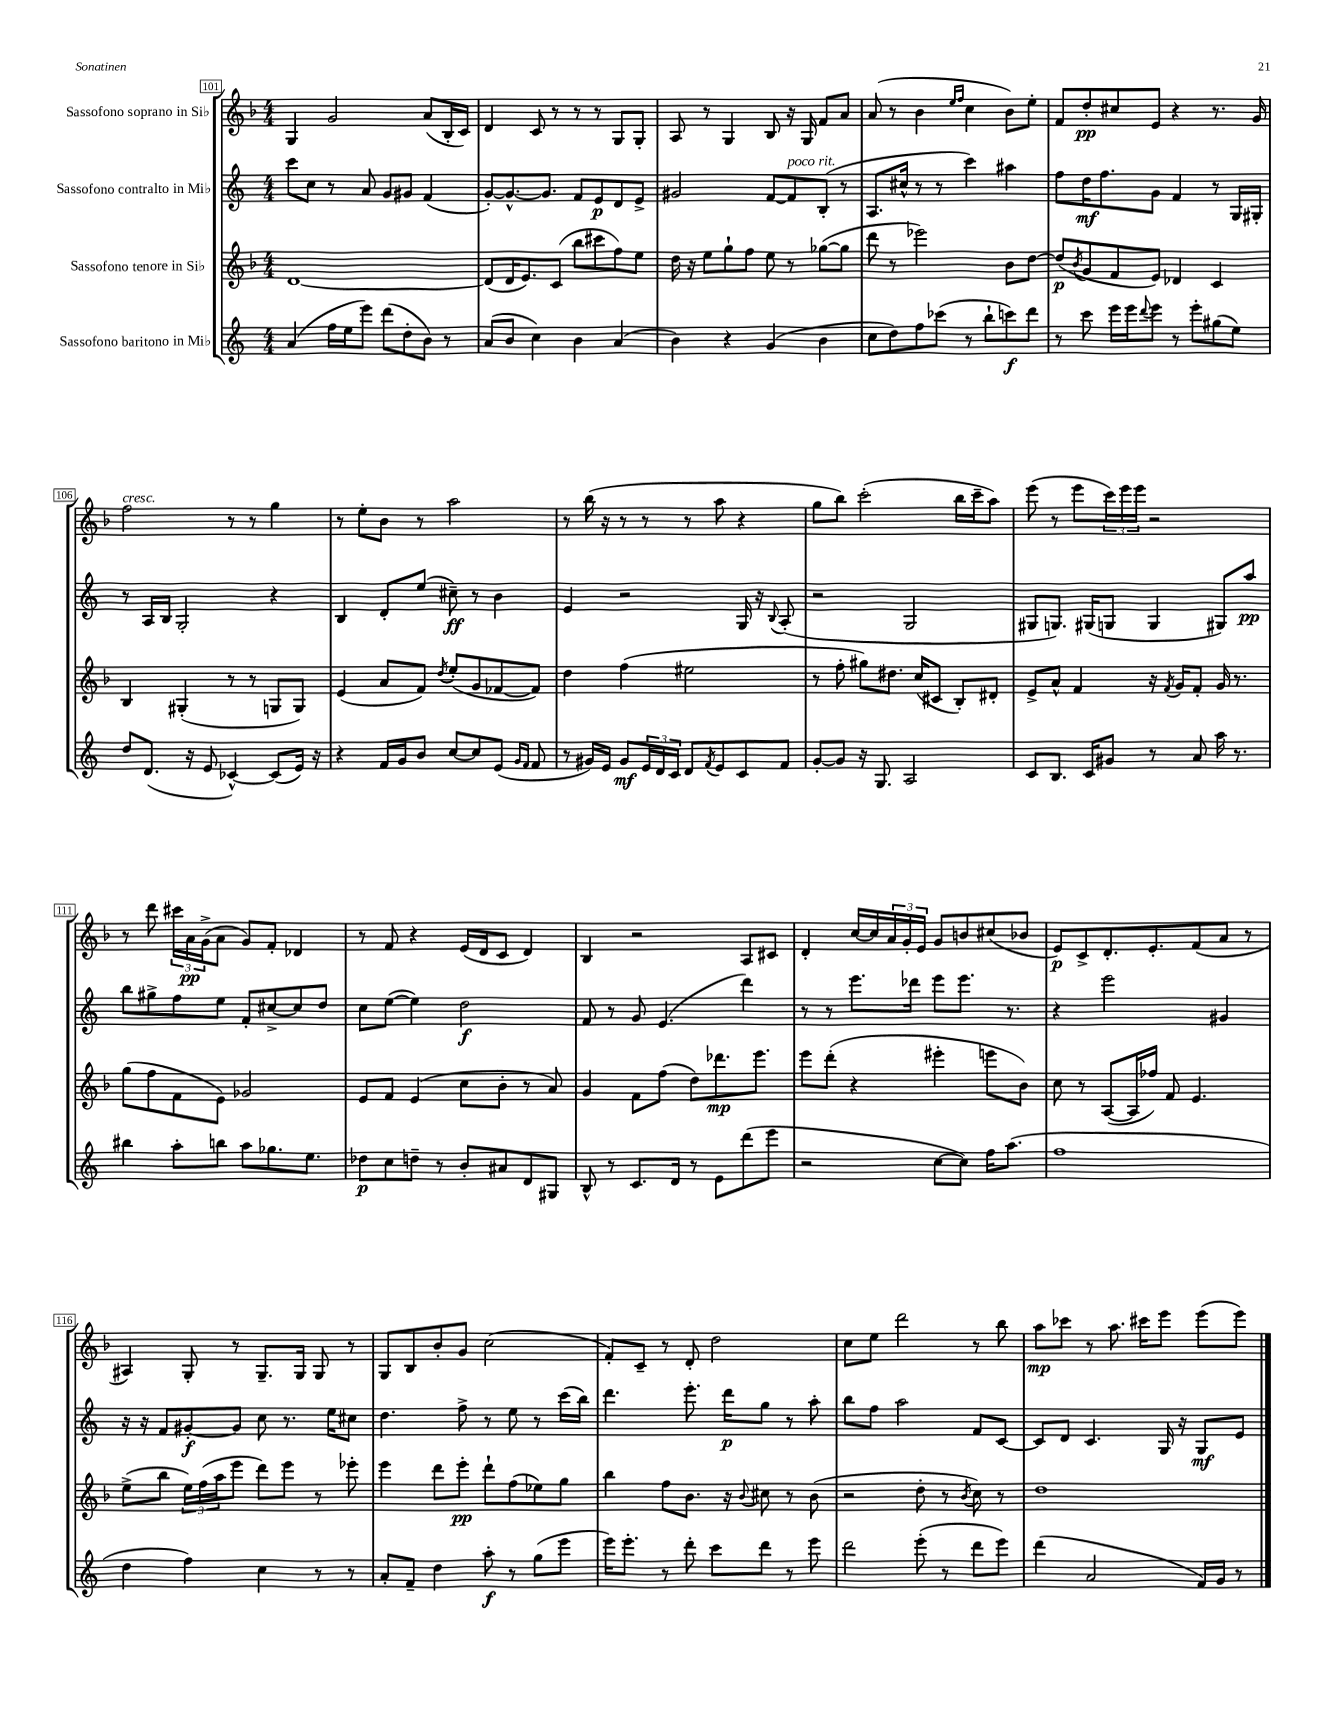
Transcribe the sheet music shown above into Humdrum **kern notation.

**kern	**kern	**kern	**kern
*staff4	*staff3	*staff2	*staff1
*clefG2	*clefG2	*clefG2	*clefG2
*k[]	*k[b-]	*k[]	*k[b-]
*M4/4	*M4/4	*M4/4	*M4/4
(4a/	[1d	8ccc\L	4G/
.	.	8cc\J	.
16ff\LL	.	8r	2g/
16ee\J	.	.	.
8eee\J)	.	8a/	.
(8ddd\L	.	8g/L	.
8dd'\	.	8g#/J	.
8b\J)	.	(4f/	(8a/L
8r	.	.	16B-'/L
.	.	.	16c/JJ)
=	=	=	=
(8a/L	(8d/]L	[8g'/L)	4d/
8b/J	16d/K	8.g^^/_	.
.	8.e/)	.	.
4cc\)	.	.	8c/
.	.	8.g/]J	.
.	(8c/J	.	8r
4b\	8bb-\L	8f/L	8r
.	8ccc#\	8e/	8r
(4a/	8ff\)	8d/	8G/L
.	8ee\J	8e^/J	8G'/J
=	=	=	=
4b\)	16dd\	2g#/	8A/
.	16r	.	.
.	8ee\L	.	8r
4r	8gg`\	.	4G/
.	8ff\J	.	.
(4g/	8ee\	[8f/L	8B-/
.	8r	8f/]	16r
.	.	.	16G/
4b\	([8gg-\L	(8B'/J	8f/L
.	8gg-\]J	8r	8a/J
=	=	=	=
8cc\L	8ddd\	8.A/L	(8a/
8dd\)	8r	.	8r
.	.	16cc#^^/Jk	.
8ff\	2eee-\)	8r	4b-\
(8ccc-\J	.	8r	.
.	.	.	16qqee/LL
.	.	.	16qqff/JJ
8r	.	4ccc\)	4cc\
8bb`\L	.	.	.
8ccc\)	8b-\L	4aa#\	8b-\L)
8ddd\J	[8dd\J	.	8ee'\J
=	=	=	=
8r	(8dd/]L	8ff\L	8f/L
.	8qb-/	.	.
8ccc\	8g/	16dd\K	8dd'/
.	.	8.ff\	.
16eee\LL	8f/	.	8cc#/
16eee\J	.	.	.
8qqddd/	.	.	.
8eee\J	8e/J)	8g\J	8e/J
8r	4d-/	4f/	4r
8eee'\L	.	.	.
(8gg#\	4c/	8r	8.r
8ee\J)	.	16G/LL	.
.	.	16G#'/JJ	16g/
=	=	=	=
8dd/L	4B-/	8r	2ff\
(8.d/J	.	16A/LL	.
.	.	16B/JJ	.
.	(4G#'/	2G'/	.
16r	.	.	.
8e/	.	.	.
[4c-^^/)	8r	.	8r
.	8r	.	8r
(8c-/]L	8G/L	4r	4gg\
16e/Jk)	8G/J)	.	.
16r	.	.	.
=	=	=	=
4r	(4e/	4B/	8r
.	.	.	8ee'\L
16f/LL	8a/L	8d'/L	8b-\J
16g/J	.	.	.
8b/J	8f/J)	(8ee/J	8r
.	8qdd/	.	.
[8cc/L	(8ee'/L	8cc#~\)	2aa\
8cc/]	8g/	8r	.
(8e/J	[8f-/	4b\	.
16qqg/LL	.	.	.
16qqf/JJ	.	.	.
8f/	8f-/]J)	.	.
=	=	=	=
8r	4dd\	4e/	8r
16g#/LL)	.	.	(16bb-\
16e/JJ	.	.	16r
8g#/L	(4ff\	2r	8r
24e/L	.	.	8r
24d/	.	.	.
24c/JJ	.	.	.
8d/L	2ee#\	.	8r
8qf/	.	.	.
8e/	.	.	8aa\
8c/	.	16G/	4r
.	.	16r	.
.	.	8qqB/	.
8f/J	.	(8A'/	.
=	=	=	=
[8g'/L	8r	2r	8gg\L
8g/]J	8ff'\	.	8bb-\J)
16r	8gg#\L)	.	(2ccc'\
8.G/	.	.	.
.	8.dd#\J	.	.
2A/	.	2G/	.
.	(16cc/LK	.	.
.	8c#/J	.	.
.	8B-'/L)	.	16bb-\LL
.	.	.	16ccc~\J
.	8d#'/J	.	8aa\J)
=	=	=	=
8c/L	8e^/L	8G#/L	(8eee\
8.B/J	8a^^/J	8.G/J)	8r
.	4f/	.	8eee\L
16c/LK	.	(16G#/LK	.
8g#/J	.	8G/J	24ccc\L)
.	.	.	24eee\
.	.	.	24eee\JJ
8r	16r	4G/	2r
.	8qf/	.	.
.	16g/LK	.	.
8a/	8f'/J	.	.
16aa\	16g/	8G#/L)	.
8.r	8.r	.	.
.	.	8aa/J	.
=	=	=	=
4bb#\	(8gg\L	8bb\L	8r
.	8ff\	8gg#^\	8ddd\
8aa'\L	8f\	8ff\	24ccc#\LL
.	.	.	24a\
.	.	.	(24g^\J
8bb\J	8e\J)	8ee\J	8a\J
8aa\L	2g-/	8f'/L	8g/L)
8.gg-\	.	[8cc#^/	8f'/J
.	.	8cc#/]	4d-/
8.ee\J	.	.	.
.	.	8dd/J	.
=	=	=	=
8dd-\L	8e/L	8cc\L	8r
8cc\	8f/J	([8ee\J	8f/
8dd~\J	(4e/	4ee\])	4r
8r	.	.	.
8b'/L	8cc\L	2dd\	(16e/LL
.	.	.	16d/J
8a#/	8b-'\J	.	8c/J
8d/	8r	.	4d/)
8G#/J	8a/)	.	.
=	=	=	=
8B^^/	4g/	8f/	4B-/
8r	.	8r	.
8.c/L	8f\L	8g/	2r
.	(8ff\J	(4.e/	.
16d/Jk	.	.	.
8r	8dd\L)	.	.
8e\L	8.ddd-\	.	.
(8ddd\	.	4ddd\)	8A/L
.	8.eee\J	.	.
8eee\J	.	.	8c#/J
=	=	=	=
2r	8eee\L	8r	4d'/
.	(8ddd'\J	8r	.
.	4r	8.eee\L	[16cc/LL
.	.	.	16cc/]
.	.	.	24a/
.	.	.	24g'/
.	.	16ddd-\Jk	.
.	.	.	24e/JJ
[8cc\L	4eee#'\	8eee\L	8g/L
8cc\]J)	.	8.eee\J	8b/
16ff\LK	8eee\L	.	(8cc#/
(8.aa\J	.	8.r	.
.	8b-\J)	.	8b-/J
=	=	=	=
1ff	8cc\	4r	8e/L)
.	8r	.	8c^/
.	([8A/L	2eee\	8.d'/
.	16A/]L	.	.
.	16ff-/JJ)	.	8.e'/
.	8f/	.	.
.	4.e/	.	(8f/
.	.	4g#/	8a/J
.	.	.	8r
=	=	=	=
4dd\	(8ee^\L	16r	4A#/)
.	.	16r	.
.	8bb-\J	8f/L	.
4ff\)	24ee\LL)	[8g#'/	8G'/
.	(24ff\	.	.
.	24aa\J	.	.
.	8eee\J	8g#/]J	8r
4cc\	8ddd\L)	8cc\	8.G~/L
.	8eee\J	8.r	.
.	.	.	16G/Jk
8r	8r	.	8G/
.	.	16ee\LK	.
8r	8eee-'\	8cc#\J	8r
=	=	=	=
8a'/L	4eee\	4.dd\	8G/L
8f~/J	.	.	8B-/
4dd\	8ddd\L	.	8b-'/
.	8eee'\J	8ff^\	8g/J
8aa'\	8ddd`\L	8r	(2cc\
8r	(8ff\	8ee\	.
(8gg\L	8ee-\)	8r	.
8eee\J	8gg\J	(16ccc\LL	.
.	.	16bb\JJ)	.
=	=	=	=
16eee\LK)	4bb-\	4.ddd\	8f'/L)
8.eee'\J	.	.	.
.	.	.	8c~/J
8r	8ff\L	.	8r
8ddd'\	8.b-\J	8.eee'\	8d'/
8ccc\L	.	.	2dd\
.	16r	16ddd\LK	.
.	8qqb-/	.	.
8ddd\J	8cc#\	8gg\J	.
8r	8r	8r	.
8eee\	(8b-\	8aa'\	.
=	=	=	=
2ddd\	2r	8bb\L	8cc\L
.	.	8ff\J	8ee\J
.	.	2aa\	2ddd\
(8eee'\	8dd'\	.	.
8r	8r	.	.
.	8qb-/	.	.
8ddd\L	8cc\)	8f/L	8r
8eee\J)	8r	[8c/J	8bb-\
=	=	=	=
(4ddd\	1dd	8c/]L	8aa\L
.	.	8d/J	8ccc-\J
2a/	.	4.c/	8r
.	.	.	8.aa\
.	.	.	16ccc#\LK
.	.	16G/	8eee\J
.	.	16r	.
16f/LL)	.	8G/L	(8eee\L
16g/JJ	.	.	.
8r	.	8e/J	8eee\J)
==	==	==	==
*-	*-	*-	*-
